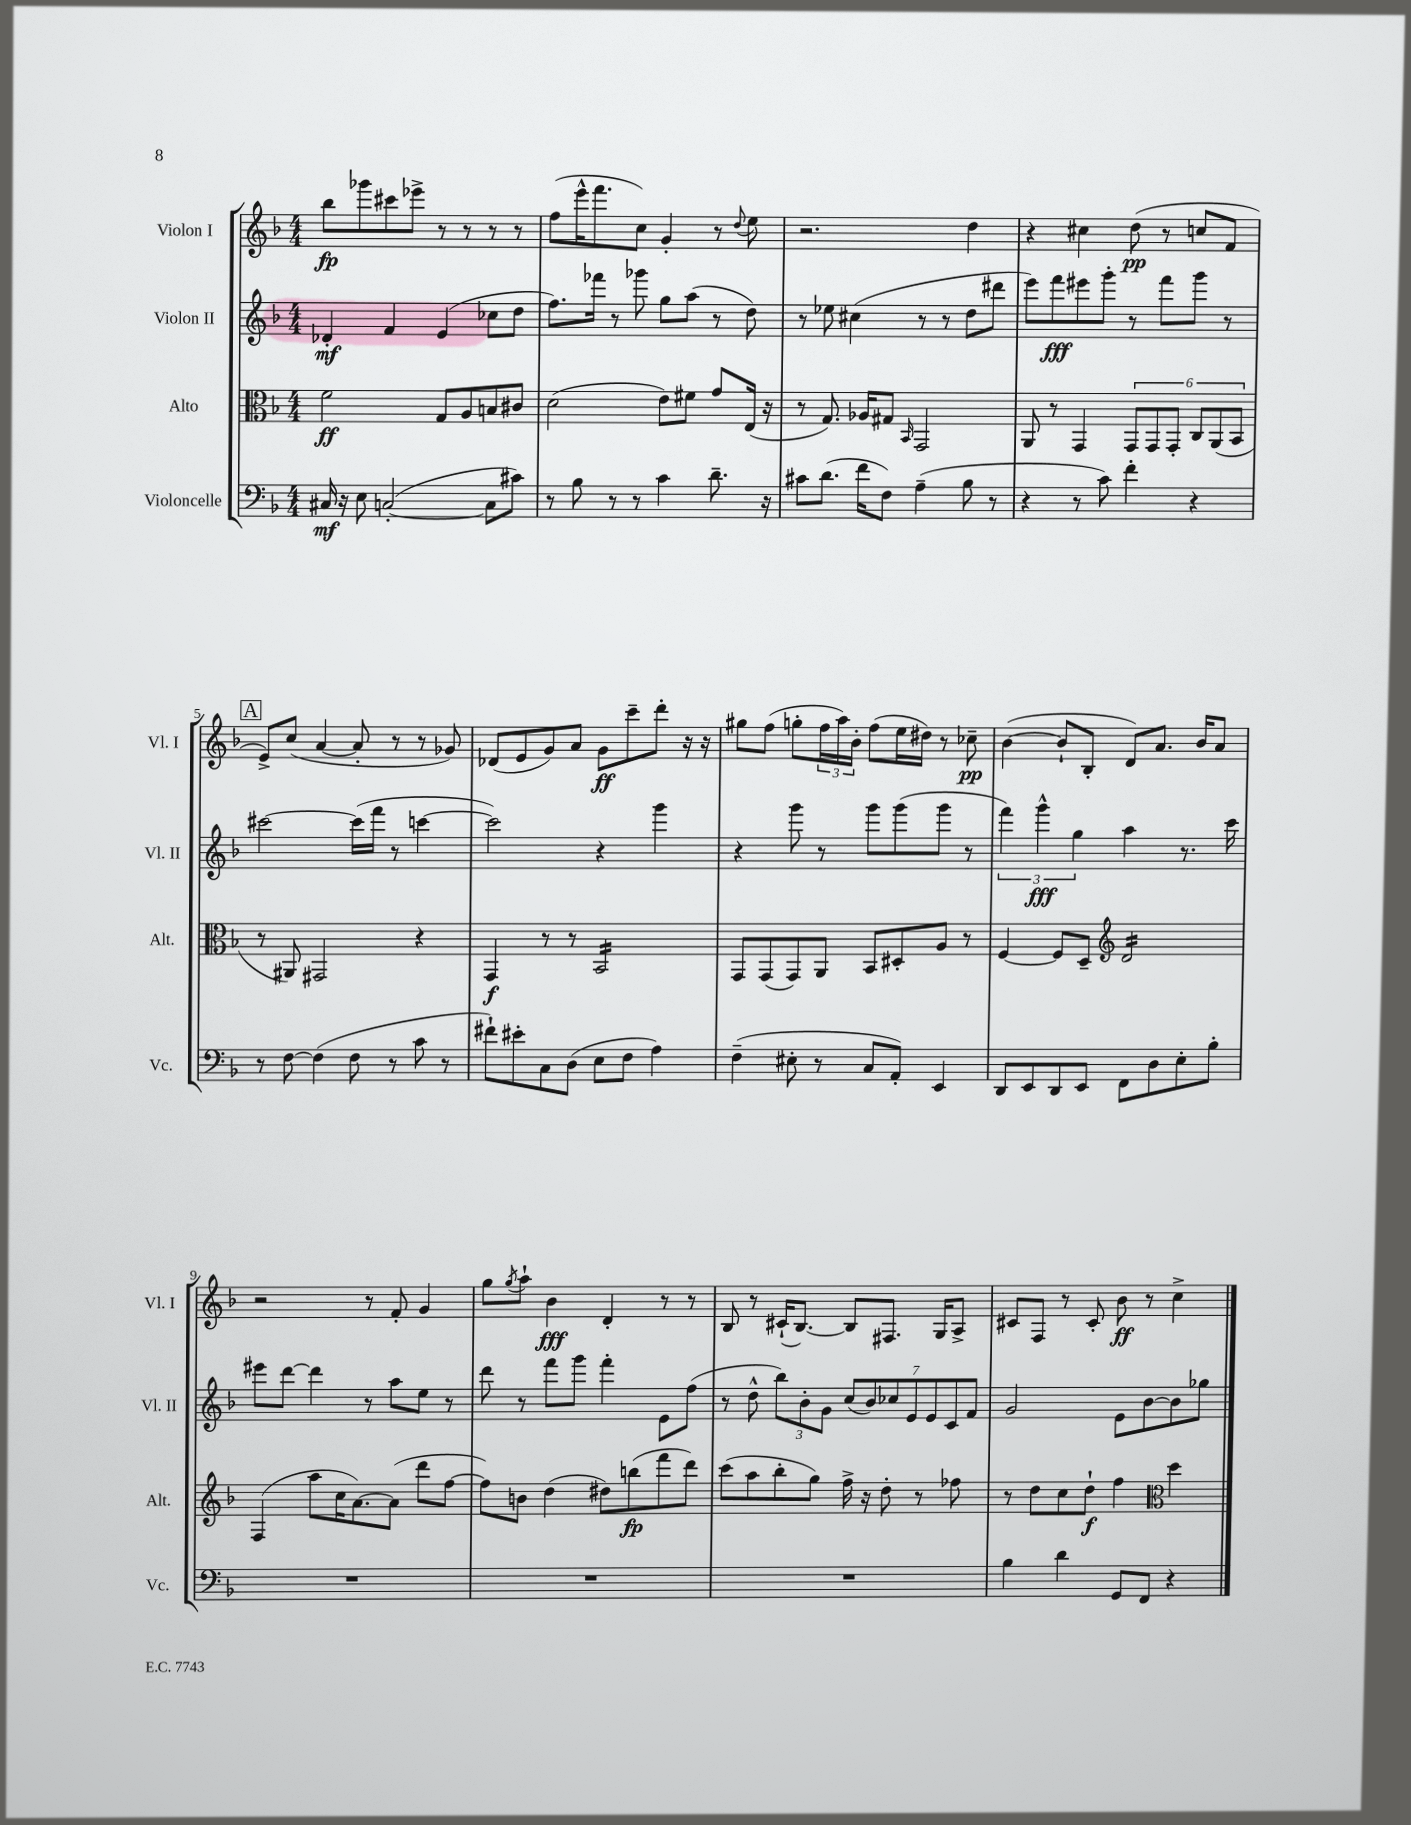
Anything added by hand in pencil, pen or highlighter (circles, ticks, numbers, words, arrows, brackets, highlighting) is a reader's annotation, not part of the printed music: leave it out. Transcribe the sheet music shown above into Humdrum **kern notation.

**kern	**kern	**kern	**kern
*staff4	*staff3	*staff2	*staff1
*clefF4	*clefC3	*clefG2	*clefG2
*k[b-]	*k[b-]	*k[b-]	*k[b-]
*M4/4	*M4/4	*M4/4	*M4/4
16C#/	2f\	4d-'/	8bb-\L
16r	.	.	.
8E\	.	.	8ggg-\
([2C'/	.	4f/	8ccc#\
.	.	.	8eee-^\J
.	8G/L	(4e/	8r
.	8A/	.	8r
8C\]L	8B/	8cc-\L	8r
8c#\J)	8c#/J	8dd\J	8r
=	=	=	=
8r	(2d\	8.ff\L)	(8ff\L
8B-\	.	.	16eee^^\K
.	.	16fff-\Jk	8.fff\
8r	.	8r	.
8r	.	8ggg-\	8cc\J)
4c\	8e\L)	8gg\L	4g'/
.	8f#\J	(8aa\J	.
8.d~\	8g/L	8r	8r
.	.	.	8qqdd/
.	(16E/Jk	8dd\)	8ee\
16r	16r	.	.
=	=	=	=
8c#\L	8r	8r	2.r
(8.d\J	8.G/)	8ee-\	.
.	.	(4cc#\	.
16f\LK	16A-/LK	.	.
8F\J)	8G#/J	.	.
.	16qqBB-/	.	.
(4A~\	2GG/	8r	.
.	.	8r	.
8B-\	.	8dd\L	4dd\
8r	.	8ddd#\J	.
=	=	=	=
4r	8AA/	8eee\L)	4r
.	8r	8fff\	.
8r	4GG/	8eee#\	4cc#\
8c\)	.	8ggg'\J	.
4f'\	12GG/L	8r	(8dd\
.	12GG/	.	.
.	.	8fff\L	8r
.	12GG'/J	.	.
4r	12C/L	8ggg\J	8cc/L
.	(12AA/	.	.
.	.	8r	8f/J
.	12BB-/J	.	.
=	=	=	=
8r	8r	[2ccc#\	8e^/L)
[8F\	8AA#/)	.	(8cc/J
(4F\]	2GG#/	.	[4a/
8F\	.	(16ccc#\]LL	8a'/]
.	.	16fff\JJ	.
8r	.	8r	8r
8c\	4r	[4ccc\	8r
8r	.	.	8g-/)
=	=	=	=
8f#`\L)	4GG/	2ccc\])	(8d-/L
8e#'\	.	.	8e/
8C\	8r	.	8g/)
(8D\J	8r	.	8a/J
8E\L	2BB-/	4r	8g\L
8F\J	.	.	8ccc~\
4A\)	.	4ggg\	8ddd'\J
.	.	.	16r
.	.	.	16r
=	=	=	=
(4F~\	8GG/L	4r	8gg#\L
.	(8GG/	.	(8ff\J
8E#'\	8GG/)	8ggg\	8gg'\L
8r	8AA/J	8r	24ff\L
.	.	.	24aa\)
.	.	.	24b-'\JJ
8C/L	8BB-/L	8ggg\L	(8ff\L
8AA'/J)	8D#'/	(8ggg\	16ee\L
.	.	.	16dd#\JJ)
4EE/	8A/J	8ggg\J	8r
.	8r	8r	8cc-~\
=	=	=	=
8DD/L	[4F/	6fff\)	([4b-\
8EE/	.	.	.
.	.	6ggg^^\	.
8DD/	8F/]L	.	8b-`/]L
.	.	6gg\	.
8EE/J	8D~/J	.	8B-'/J
*	*clefG2	*	*
8FF\L	2d/	4aa\	8d/L)
8D\	.	.	8.a/J
8E'\	.	8.r	.
.	.	.	16b-/LK
8B-'\J	.	.	8a/J
.	.	16ccc\	.
=	=	=	=
1r	(4F/	8eee#\L	2r
.	.	[8ddd\J	.
.	8aa\L	4ddd\]	.
.	16cc\K	.	.
.	[8.a\)	.	.
.	.	8r	8r
.	(8a\]J	8aa\L	8f'/
.	8ddd\L	8ee\J	4g/
.	[8ff\J	8r	.
=	=	=	=
1r	8ff\]L)	8ddd\	8gg\L
.	.	.	8qgg/
.	8b\J	8r	8aa`\J
.	(4dd\	8fff\L	4b-\
.	.	8ggg\J	.
.	8dd#\L)	4fff'\	4d'/
.	(8bb\	.	.
.	8fff\	8e\L	8r
.	8ddd\J)	(8ff\J	8r
=	=	=	=
1r	(8ccc\L	8r	8B-/
.	8aa\	8dd^^\	8r
.	8bb-'\	12bb-\L)	(16c#`/LK
.	.	.	[8.B-/J)
.	.	12b-'\	.
.	8gg\J)	.	.
.	.	12g\J	.
.	16ff^\	(14cc/L	8B-/]L
.	16r	.	.
.	.	14b-/)	.
.	8dd'\	.	8.F#/J
.	.	14cc-/	.
.	.	14e/	.
.	8r	.	.
.	.	14e/	.
.	.	.	16G/LK
.	.	14c/	.
.	8ff-\	.	8A^/J
.	.	14f/J	.
=	=	=	=
4B-\	8r	2g/	8c#/L
.	8dd\L	.	8F/J
4d\	8cc\	.	8r
.	8dd`\J	.	8c#'/
8GG/L	4ff\	8e\L	8b-\
8FF/J	.	[8b-\	8r
*	*clefC3	*	*
4r	4dd\	8b-\]	4cc^\
.	.	8gg-\J	.
==	==	==	==
*-	*-	*-	*-
